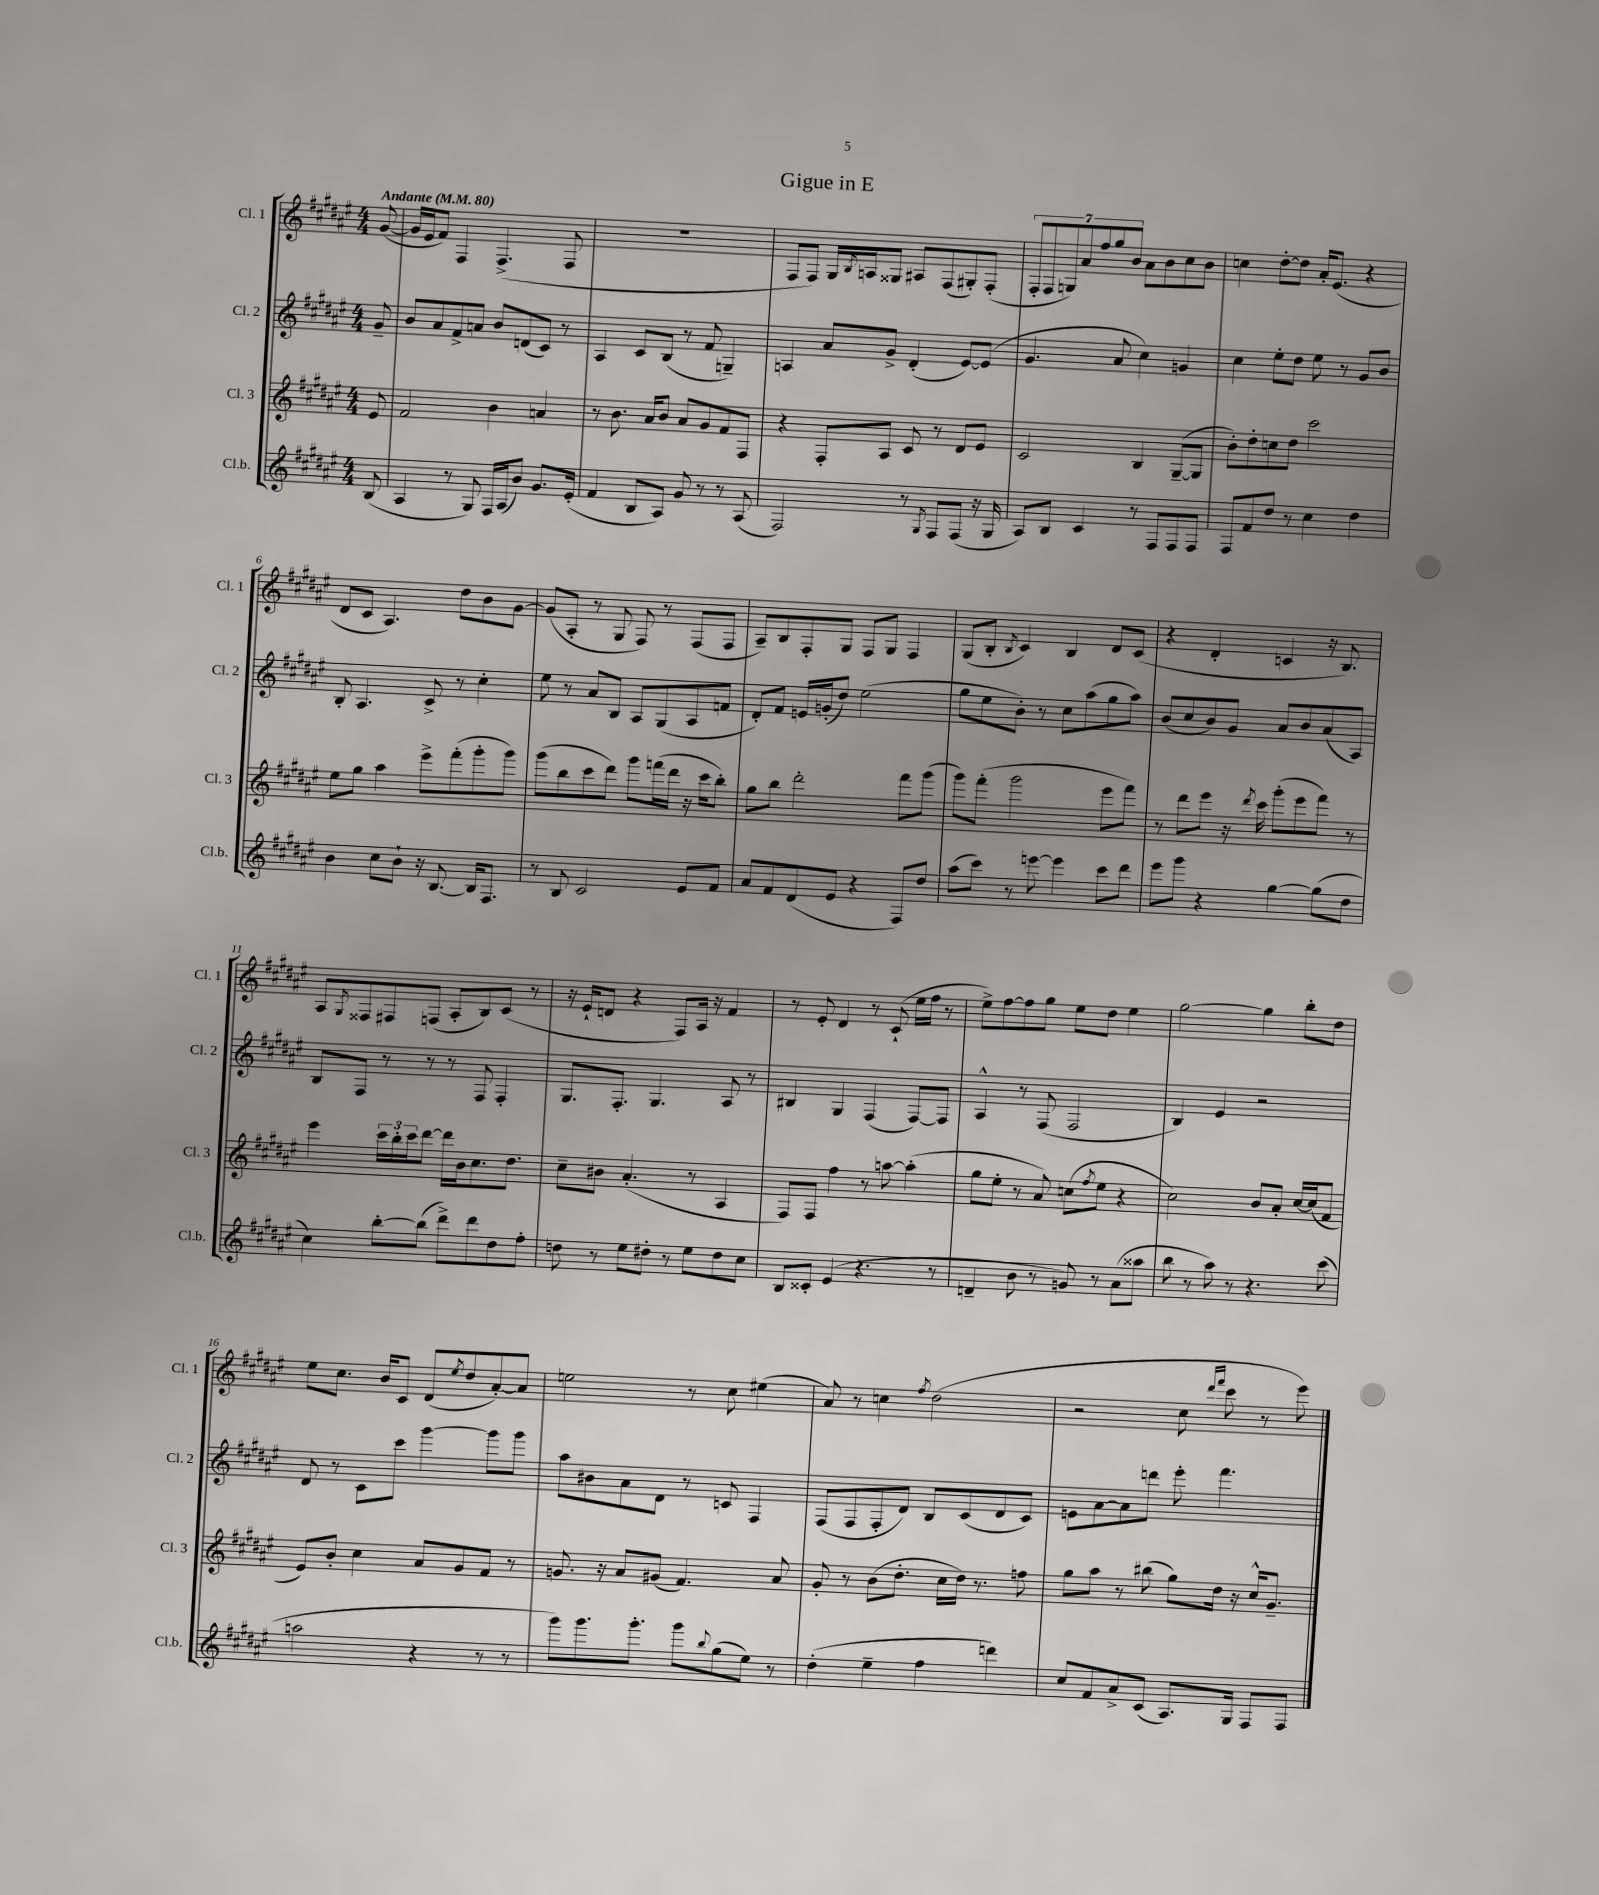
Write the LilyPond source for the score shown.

\header { title = "Gigue in E" }
<<
\new StaffGroup <<
\new Staff = "s0" \with { instrumentName = "Cl. 1" shortInstrumentName = "Cl. 1" } {
    \clef treble \key fis \major \numericTimeSignature \time 4/4 \partial 8 \tempo "Andante" 4 = 80
    gis'8~( |
    gis'16 eis'16 fis'8) fis4 fis4.->( fis8 |
    R1 |
    fis8 fis8) gis16 \acciaccatura { b8 } a16 gisis8 ais8 fis8( gis8-.) fis8-.( |
    \tuplet 7/4 { fis8-. fis8 g8) ais'8 fis''8 gis''8 b'8 } ais'8 b'8 cis''8 b'8 |
    c''4 dis''8~-. dis''8 ais'16-. eis'8.( r4 |
    dis'8 cis'8 ais4.) dis''8 b'8 gis'8~ |
    gis'8( ais8-. r8 gis8 fis8) r8 fis8( fis8 |
    ais8--) b8 fis8-. gis8 fis8 gis8 fis4 |
    gis8( b8-. \acciaccatura { b8 } cis'4) b4 dis'8 cis'8( |
    r4 dis'4-. c'4 r16 b8.) |
    ais8 \acciaccatura { gis8 } fisis8 fis8 f8( ais8-. b8) cis'8( r8 |
    r16 eis'16-! d'8 r4 fis8) ais16 r16 fis'4 |
    r8 eis'8-. dis'4 r8 cis'8-!( eis''16 fis''16 r8 |
    eis''8->) fis''8~ fis''8 gis''8 eis''8 dis''8 eis''4 |
    gis''2~ gis''4 b''8-. dis''8 |
    eis''8 cis''8. b'16 cis'8 dis'8( \acciaccatura { eis''8 } dis''8 ais'8~-.) ais'8 |
    e''2 r8 cis''8 eis''4( |
    ais'8) r8 c''4 \acciaccatura { fis''8 } dis''2( |
    r2 cis''8 \grace { dis'''16 fis'''16 } cis'''8 r8 eis'''8) \bar "|." |
}
\new Staff = "s1" \with { instrumentName = "Cl. 2" shortInstrumentName = "Cl. 2" } {
    \clef treble \key fis \major \numericTimeSignature \time 4/4 \partial 8
    gis'8-- |
    b'8 ais'8 fis'8-> a'8 b'8 d'8( cis'8) r8 |
    ais4 cis'8 b8( r8 fis'8 g4--) |
    a4 ais'8 gis'8-> dis'4-.( eis'8~) eis'8( |
    gis'4. ais'8 cis''4) g'4 |
    cis''4 eis''8-. dis''8 eis''8 r8 gis'8 b'8 |
    b8-. ais4. cis'8-> r8 cis''4-. |
    eis''8 r8 ais'8 b8 ais8 gis8( ais8 f'8 |
    dis'8-.) fis'8 e'16 g'16-.( dis''8) eis''2( |
    gis''8 eis''8 b'8-.) r8 cis''8 ais''8( gis''8 ais''8) |
    b'8( cis''8 b'8) gis'8 ais'8 b'8 ais'8( ais8) |
    b8 fis8 r8 r8 r8 fis8 fis4-. |
    gis8. fis8.-. gis4. ais8 r8 |
    bis4 gis4 fis4( fis8~) fis8 |
    ais4-^ r8 fis8( fis2 |
    b4) eis'4 r2 |
    dis'8 r8 cis'8 cis'''8 gis'''4~ gis'''8 gis'''8 |
    ais''8 bis'8 ais'8 dis'8 r8 c'8 fis4 |
    fis8( fis8 fis8-. dis'8) b8 cis'8( dis'8 cis'8) |
    e'8 ais'8~ ais'8 d'''8 eis'''8-. fis'''4. \bar "|." |
}
\new Staff = "s2" \with { instrumentName = "Cl. 3" shortInstrumentName = "Cl. 3" } {
    \clef treble \key fis \major \numericTimeSignature \time 4/4 \partial 8
    eis'8 |
    fis'2 b'4 a'4 |
    r8 b'8. ais'16 b'8 ais'8 gis'8 fis'8 fis8 |
    r4 fis8-. ais8 cis'8 r8 dis'8 eis'8 |
    cis'2 b4 gis8~--( gis8 |
    b'8-.) dis''8-. c''8 dis''8 cis'''2 |
    eis''8 gis''8 ais''4 eis'''8-> fis'''8-.( gis'''8-. gis'''8) |
    gis'''8( b''8 cis'''8 dis'''8) gis'''8 f'''16( dis'''16 r16 cis'''16 b''8-.) |
    gis''8 b''8 dis'''2-. fis'''8 gis'''8( |
    gis'''8) fis'''8-.( gis'''2 eis'''8 fis'''8) |
    r8 dis'''8 eis'''8 r16 \acciaccatura { dis'''8 } cis'''16 gis'''8-.( eis'''8 fis'''8) r8 |
    eis'''4 \tuplet 3/2 { cis'''16 b''16-. cis'''16 } dis'''8~ dis'''16 b'16 cis''8. dis''8. |
    cis''8-- bis'8 ais'4.-.( r8 ais4 |
    fis8) fis8 fis''4 r8 a''8~ a''4-.( |
    gis''8 eis''8-. r8 ais'8) c''8( \acciaccatura { fis''8 } eis''8 r4 |
    cis''2) b'8 ais'8-. cis''16~ cis''16( fis'8 |
    eis'8) b'8-. cis''4 ais'8 gis'8 fis'8 r8 |
    g'8. r16 ais'8 gis'8( fis'4.) ais'8 |
    gis'8-. r8 b'8( dis''8.-. cis''16 dis''16) r8. f''8 |
    gis''8 ais''8 r8 bis''8( gis''8) dis''16 r16 cis''16-^ gis'8.-- \bar "|." |
}
\new Staff = "s3" \with { instrumentName = "Cl.b." shortInstrumentName = "Cl.b." } {
    \clef treble \key fis \major \numericTimeSignature \time 4/4 \partial 8
    b8( |
    ais4 r8 gis8) fis16 ais16( b'8) gis'8. eis'16-.( |
    fis'4 b8 ais8) gis'8 r8 r8 ais8( |
    fis2) r8 \acciaccatura { gis8 } fis8 fis8( r16 gis16 |
    ais8) b8 cis'4 r8 fis8 fis8 fis8 |
    fis8 fis'8 dis''8 r8 cis''4 dis''4 |
    b'4 cis''8 b'8-! r16 b8.~ b16 fis8. |
    r8 b8 cis'2 eis'8 fis'8 |
    ais'8 fis'8 dis'8( eis'8 r4 fis8) dis''8 |
    ais''8( cis'''8) r8 e'''8~ e'''4 cis'''8 dis'''8 |
    eis'''8 gis'''8 r4 gis''4~ gis''8( dis''8 |
    cis''4) b''8~-. b''8( dis'''8->) dis'''8 dis''8 fis''8-. |
    d''8 r8 eis''8 dis''8-. r8 eis''8 dis''8 cis''8 |
    b8 cisis'8-. eis'4( r4. r8 |
    d'4-- b'8 r8 g'8) r8 ais'8( aisis''8 |
    b''8 r8 ais''8) r8 r4. cis'''8( |
    a''2 r4 r8 r8 |
    gis'''8) gis'''8. gis'''8.-. gis'''8 \appoggiatura { b''8 } gis''8( eis''8) r8 |
    dis''4-.( eis''4-- fis''4 d'''4) |
    cis''8 fis'8 ais'8-> cis'8( ais8.) gis16 fis8 fis8 \bar "|." |
}
>>
>>
